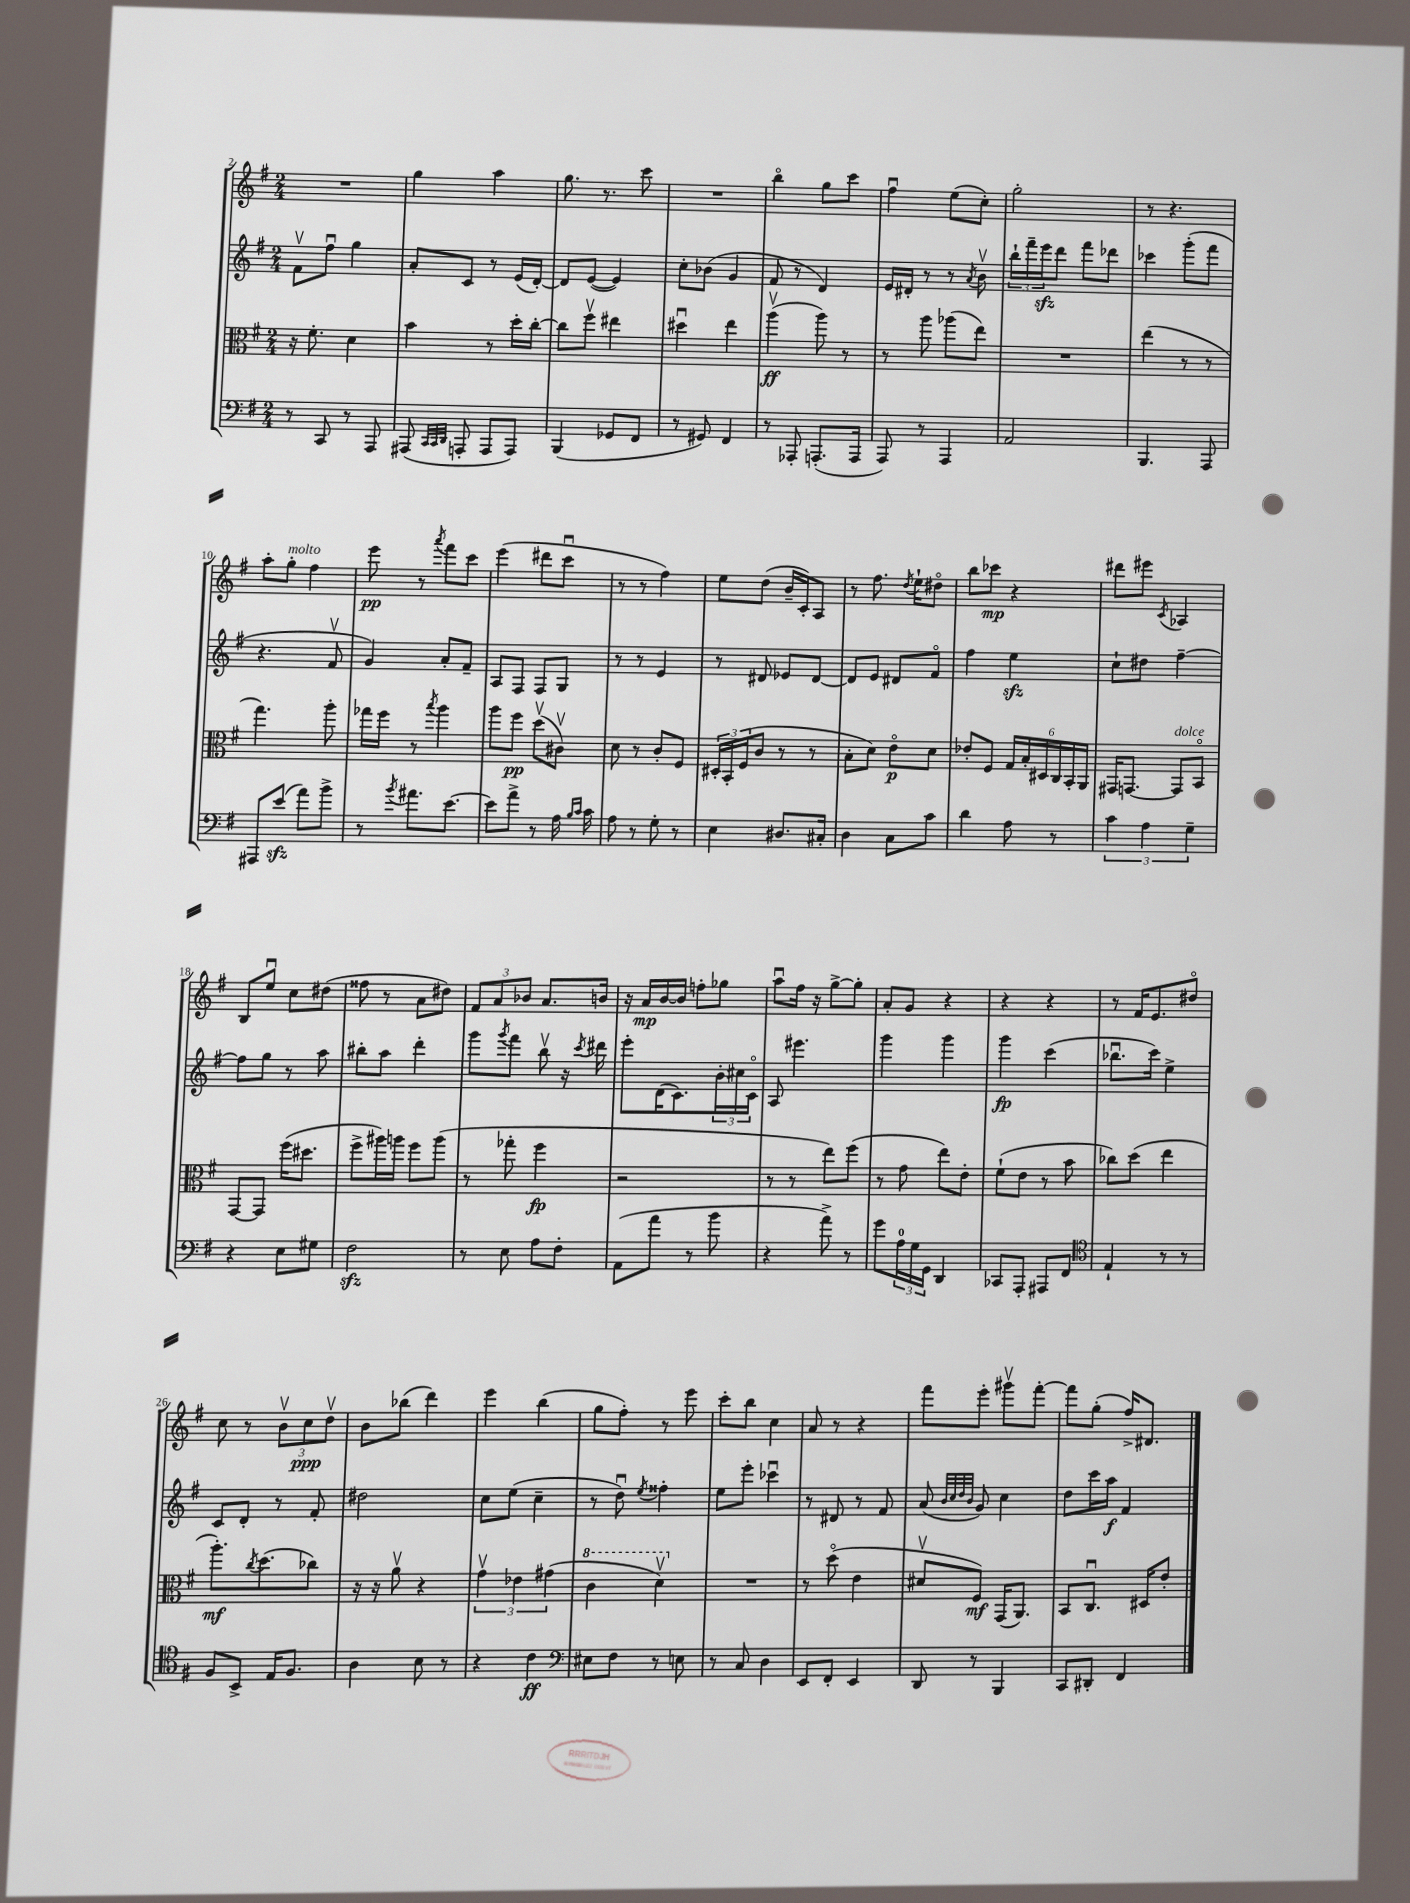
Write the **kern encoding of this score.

**kern	**dynam	**kern	**dynam	**kern	**dynam	**kern	**dynam
*part4	*part4	*part3	*part3	*part2	*part2	*part1	*part1
*staff4	*staff4	*staff3	*staff3	*staff2	*staff2	*staff1	*staff1
*clefF4	*	*clefC3	*	*clefG2	*	*clefG2	*
*k[f#]	*	*k[f#]	*	*k[f#]	*	*k[f#]	*
*M2/4	*	*M2/4	*	*M2/4	*	*M2/4	*
=2	=2	=2	=2	=2	=2	=2	=2
8r	.	16r	.	8f#v\L	.	2r	.
.	.	8.f#'\	.	.	.	.	.
8CC/	.	.	.	8ff#u\J	.	.	.
8r	.	4d\	.	4gg\	.	.	.
8AAA/	.	.	.	.	.	.	.
=3	=3	=3	=3	=3	=3	=3	=3
(8AAA#X/	.	4b\	.	8a'/L	.	4gg\	.
32qqCC/LLL	.	.	.	.	.	.	.
32qqCC/	.	.	.	.	.	.	.
32qqDD/JJJ	.	.	.	.	.	.	.
8AAAn'/	.	.	.	8c/J	.	.	.
8AAA/L	.	8r	.	8r	.	4aa\	.
8AAA/J)	.	16dd'\LL	.	(16e/LL	.	.	.
.	.	[16cc'\JJ	.	[16d'/JJ)	.	.	.
=4	=4	=4	=4	=4	=4	=4	=4
(4BBB/	.	8cc\L]	.	8d/L]	.	8.gg\	.
.	.	8ff#v\J	.	([8e/J	.	.	.
.	.	.	.	.	.	8.r	.
8GG-X/L	.	4ee#X\	.	4e/])	.	.	.
8FF#/J	.	.	.	.	.	8ccc\	.
=5	=5	=5	=5	=5	=5	=5	=5
8r	.	4dd#Xu\	.	8cc'\L	.	2r	.
8GG#X/)	.	.	.	(8b-X\J	.	.	.
4FF#/	.	4ee\	.	4g/	.	.	.
=6	=6	=6	=6	=6	=6	=6	=6
8r	.	(4aav\	ff	8f#/	.	4bb\	.
8AAA-X'/	.	.	.	8r	.	.	.
(8.AAAn'/L	.	8aa\)	.	4d/)	.	8gg\L	.
.	.	8r	.	.	.	8ccc\J	.
16AAA/Jk	.	.	.	.	.	.	.
=7	=7	=7	=7	=7	=7	=7	=7
8AAA/)	.	8r	.	16e/LL	.	4ff#u\	.
.	.	.	.	16d#X'/JJ	.	.	.
8r	.	8aa\	.	8r	.	.	.
4AAA/	.	(8aa-X\L	.	8r	.	(8ee\L	.
.	.	.	.	8qa/	.	.	.
.	.	8ee\J)	.	8bv\	.	8cc'\J)	.
=8	=8	=8	=8	=8	=8	=8	=8
2AA/	.	2r	.	24bb`\LL	.	2gg'\	.
.	.	.	.	24fff#~\	.	.	.
.	.	.	.	24eeezz\J	.	.	.
.	.	.	.	8ddd\J	.	.	.
.	.	.	.	8fff#\L	.	.	.
.	.	.	.	8ddd-X\J	.	.	.
=9	=9	=9	=9	=9	=9	=9	=9
4.BBB/	.	(4ee\	.	4ccc-X\	.	8r	.
.	.	.	.	.	.	4.r	.
.	.	8r	.	(8ggg'\L	.	.	.
8AAA/	.	8r	.	8fff#\J	.	.	.
!!LO:LB:g=z
=10	=10	=10	=10	=10	=10	=10	=10
8AAA#X/L	.	4.gg\)	.	4.r	.	8aa'\L	.
!	!	!	!	!	!	!LO:TX:a:i:t=molto	!
(8ezz/J	.	.	.	.	.	8gg'\J	.
8a\L)	.	.	.	.	.	4ff#\	.
8b^\J	.	8aa'\	.	8f#v/	.	.	.
=11	=11	=11	=11	=11	=11	=11	=11
8r	.	16gg-X\LL	.	4g/)	.	8eee\	pp
.	.	16ff#\JJ	.	.	.	.	.
8qb/	.	.	.	.	.	.	.
8.a#X\L	.	8r	.	.	.	8r	.
.	.	8qbb/	.	.	.	8qaaa/	.
.	.	4aa\	.	8a'/L	.	8fff#\L	.
[8.e\J	.	.	.	.	.	.	.
.	.	.	.	8f#~/J	.	8ccc\J	.
=12	=12	=12	=12	=12	=12	=12	=12
8e\L]	.	8aa\L	.	8A/L	.	(4eee\	.
8a^\J	.	8ff#\J	pp	8F#/J	.	.	.
8r	.	(8ddv\L	.	8F#/L	.	8ddd#X\L	.
16A\	.	8c#Xv\J)	.	8G/J	.	8cccu\J	.
16qqB/LL	.	.	.	.	.	.	.
16qqc/JJ	.	.	.	.	.	.	.
16c\	.	.	.	.	.	.	.
=13	=13	=13	=13	=13	=13	=13	=13
8A\	.	8d\	.	8r	.	8r	.
8r	.	8r	.	8r	.	8r	.
8G'\	.	8c'/L	.	4e/	.	4ff#\)	.
8r	.	8F#/J	.	.	.	.	.
=14	=14	=14	=14	=14	=14	=14	=14
4E\	.	24D#X'/LL	.	8r	.	8ee\L	.
.	.	24BB'/	.	.	.	.	.
.	.	(24F#/J	.	.	.	.	.
.	.	8c/J	.	8d#X/	.	(8dd\J	.
8.D#X/L	.	8r	.	8e-X/L	.	16b~/LL	.
.	.	.	.	.	.	16c'/J)	.
.	.	8r	.	[8d#/J	.	8A/J	.
16C#X'/Jk	.	.	.	.	.	.	.
=15	=15	=15	=15	=15	=15	=15	=15
4D\	.	8B'\L	.	8d#/L]	.	8r	.
.	.	8d\J)	.	8e/J	.	8.ff#\	.
8C\L	.	8e\L	p	8d#X/L	.	.	.
.	.	.	.	.	.	8qdd/	.
.	.	.	.	.	.	16ee`\KL	.
8c\J	.	8d\J	.	8f#/J	.	8dd#X\J	.
=16	=16	=16	=16	=16	=16	=16	=16
4d\	.	8e-X'/L	.	4ff#\	.	8bb\L	.
.	.	8F#/J	.	.	.	8ccc-X\J	mp
8A\	.	24G/LL	.	4eezz\	.	4r	.
.	.	24B'/	.	.	.	.	.
.	.	24D#X/	.	.	.	.	.
8r	.	24C/	.	.	.	.	.
.	.	24BB'/	.	.	.	.	.
.	.	24AA/JJ	.	.	.	.	.
=17	=17	=17	=17	=17	=17	=17	=17
6c\	.	16GG#X/KL	.	8cc`\L	.	8ddd#X\L	.
.	.	[8.GGn/J	.	.	.	.	.
.	.	.	.	8dd#X\J	.	8eee#X\J	.
6A\	.	.	.	.	.	.	.
.	.	.	.	.	.	8qc/	.
!	!	!LO:TX:a:i:t=dolce	!	!	!	!	!
.	.	8GG/L]	.	[4ff#~\	.	4A-X/	.
6G~\	.	.	.	.	.	.	.
.	.	8BB/J	.	.	.	.	.
!!LO:LB:g=z
=18	=18	=18	=18	=18	=18	=18	=18
4r	.	[8GG/L	.	8ff#\L]	.	8B/L	.
.	.	8GG/J]	.	8gg\J	.	8eeu/J	.
8E\L	.	(16ff#\KL	.	8r	.	8cc\L	.
.	.	8.dd#X\J	.	.	.	.	.
8G#X\J	.	.	.	8aa\	.	(8dd#X\J	.
=19	=19	=19	=19	=19	=19	=19	=19
2F#zz\	.	8ff#^\L	.	8bb#X'\L	.	8ff##X\	.
.	.	16aa#X\L)	.	8aa\J	.	8r	.
.	.	16aan\JJ	.	.	.	.	.
.	.	8ff#\L	.	4ddd'\	.	8a\L	.
.	.	(8aa\J	.	.	.	8dd#X\J)	.
=20	=20	=20	=20	=20	=20	=20	=20
8r	.	8r	.	8ggg\L	.	12f#/L	.
.	.	.	.	.	.	12a/	.
.	.	.	.	8qggg/	.	.	.
8E\	.	8gg-X'\	.	8fff#\J	.	.	.
.	.	.	.	.	.	12b-X/J	.
8A\L	.	4ff#\	fp	8bbv\	.	8.a/L	.
8F#'\J	.	.	.	16r	.	.	.
.	.	.	.	8qccc/	.	.	.
.	.	.	.	16ddd#X\	.	16bn/Jk	.
=21	=21	=21	=21	=21	=21	=21	=21
(8AA\L	.	2r	.	8eee'\L	.	16r	.
.	.	.	.	.	.	16a/LL	mp
8a\J	.	.	.	(16d\K	.	[16b/	.
.	.	.	.	8.c\)	.	16b/JJ]	.
8r	.	.	.	.	.	8ffn'\L	.
8b\	.	.	.	24b'\L	.	8gg-X\J	.
.	.	.	.	24cc#X\	.	.	.
.	.	.	.	24c\JJ	.	.	.
=22	=22	=22	=22	=22	=22	=22	=22
4r	.	8r	.	8A/	.	8aau\L	.
.	.	8r	.	4.eee#X\	.	16ff#\Jk	.
.	.	.	.	.	.	16r	.
8a^\)	.	8ee\L)	.	.	.	[8gg^\L	.
8r	.	(8ff#\J	.	.	.	8gg'\J]	.
=23	=23	=23	=23	=23	=23	=23	=23
8g\L	.	8r	.	4ggg\	.	8a'/L	.
24A\L	.	8g\	.	.	.	8g/J	.
24G\	.	.	.	.	.	.	.
24GG\JJ	.	.	.	.	.	.	.
4DD/	.	8ee\L)	.	4ggg\	.	4r	.
.	.	8e'\J	.	.	.	.	.
=24	=24	=24	=24	=24	=24	=24	=24
8CC-X/L	.	(8f#`\L	.	4ggg\	fp	4r	.
8AAA'/J	.	8e\J	.	.	.	.	.
8AAA#X/L	.	8r	.	(4ccc\	.	4r	.
8FF#/J	.	8b\	.	.	.	.	.
=25	=25	=25	=25	=25	=25	=25	=25
*clefC4	*	*	*	*	*	*	*
4E`/	.	8cc-X\L)	.	8.bb-Xu\L	.	8r	.
.	.	(8dd\J	.	.	.	16f#/KL	.
.	.	.	.	16ccc\Jk)	.	8.e/	.
8r	.	4ee\	.	4ee^\	.	.	.
8r	.	.	.	.	.	8dd#X/J	.
!!LO:LB:g=z
=26	=26	=26	=26	=26	=26	=26	=26
8F#/L	.	8.aa'\L)	mf	8c/L	.	8cc\	.
8BB^/J	.	.	.	8d'/J	.	8r	.
.	.	8qcc/	.	.	.	.	.
.	.	(8.dd\	.	.	.	.	.
16E/KL	.	.	.	8r	.	12bv\L	.
8.F#/J	.	.	.	.	.	.	.
.	.	.	.	.	.	12cc\	ppp
.	.	8cc-X\J)	.	8f#'/	.	.	.
.	.	.	.	.	.	12ddv\J	.
=27	=27	=27	=27	=27	=27	=27	=27
4A\	.	16r	.	2dd#X\	.	8b\L	.
.	.	16r	.	.	.	.	.
.	.	8av\	.	.	.	(8bb-X\J	.
8B\	.	4r	.	.	.	4ddd\)	.
8r	.	.	.	.	.	.	.
=28	=28	=28	=28	=28	=28	=28	=28
4r	.	6gv\	.	8cc\L	.	4eee\	.
.	.	.	.	(8ee\J	.	.	.
.	.	6e-X\	.	.	.	.	.
4c\	ff	.	.	4cc~\	.	(4bb\	.
.	.	(6g#X\	.	.	.	.	.
=29	=29	=29	=29	=29	=29	=29	=29
*clefF4	*	*	*	*	*	*	*
*	*	*8va	*	*	*	*	*
8E#X\L	.	4cc\	.	8r	.	8gg\L	.
8F#\J	.	.	.	8ddu\)	.	8ff#'\J)	.
.	.	.	.	8qee/	.	.	.
8r	.	4ddv\)	.	4ff##X'\	.	8r	.
8En\	.	.	.	.	.	8eee\	.
=30	=30	=30	=30	=30	=30	=30	=30
*	*	*X8va	*	*	*	*	*
8r	.	2r	.	8ee\L	.	8ccc'\L	.
8C/	.	.	.	8eee'\J	.	8bb\J	.
4D\	.	.	.	4ccc-Xu\	.	4cc\	.
=31	=31	=31	=31	=31	=31	=31	=31
8EE/L	.	8r	.	8r	.	8a/	.
8FF#'/J	.	(8dd\	.	8d#X/	.	8r	.
4EE/	.	4e\	.	8r	.	4r	.
.	.	.	.	8f#/	.	.	.
=32	=32	=32	=32	=32	=32	=32	=32
8DD/	.	8d#Xv/L	.	(8a/	.	8fff#\L	.
.	.	.	.	32qqb/LLL	.	.	.
.	.	.	.	32qqcc/	.	.	.
.	.	.	.	32qqdd/	.	.	.
.	.	.	.	32qqb/JJJ	.	.	.
8r	.	8F#/J)	mf	8g/)	.	8eee'\J	.
4BBB/	.	(16GG/KL	.	4cc\	.	8ggg#Xv\L	.
.	.	8.AA/J)	.	.	.	.	.
.	.	.	.	.	.	[8fff#'\J	.
=33	=33	=33	=33	=33	=33	=33	=33
8CC/L	.	8BB/L	.	8dd\L	.	8fff#\L]	.
8DD#X'/J	.	8.Cu/J	.	16ccc\L	.	(8gg'\J	.
.	.	.	.	16aa\JJ	f	.	.
4FF#/	.	.	.	4f#/	.	16ff#^/KL)	.
.	.	16D#X/KL	.	.	.	8.d#X/J	.
.	.	8e'/J	.	.	.	.	.
==	==	==	==	==	==	==	==
*-	*-	*-	*-	*-	*-	*-	*-
